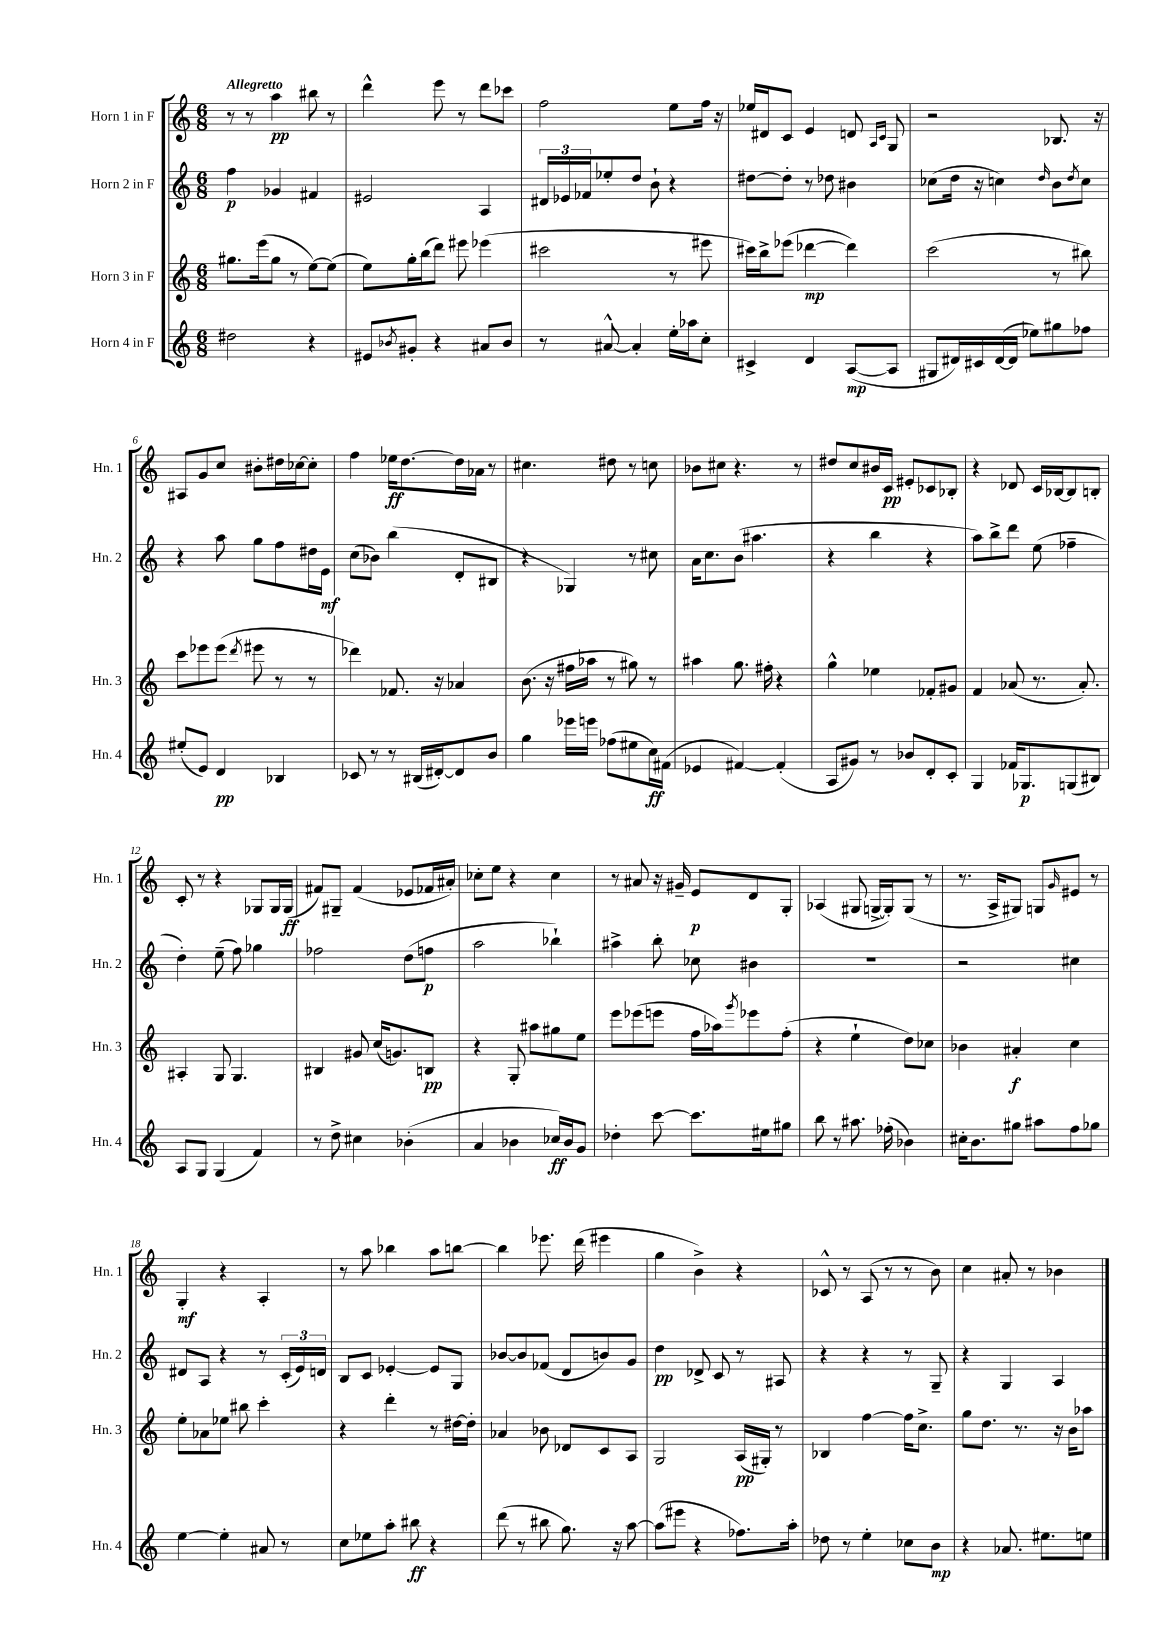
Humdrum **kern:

**kern	**kern	**kern	**kern
*staff4	*staff3	*staff2	*staff1
*clefG2	*clefG2	*clefG2	*clefG2
*k[]	*k[]	*k[]	*k[]
*M6/8	*M6/8	*M6/8	*M6/8
2dd#	8.gg#	4ff	8r
.	.	.	8r
.	(16eee	.	.
.	8gg#	4g-	4aa
.	8r	.	.
4r	[8ee)	4f#	8bb#
.	(8ee]	.	8r
=	=	=	=
8e#	8ee)	2e#	4ddd^^
8qb-	.	.	.
8g#'	16gg'	.	.
.	(16bb	.	.
4r	8ddd)	.	8eee
.	8eee#	.	8r
8a#	(4eee-	4A	8ddd
8b-	.	.	8ccc-
=	=	=	=
8r	2ccc#	24d#	2ff
.	.	24e-	.
.	.	24f-	.
[8a#^^	.	8ee-'	.
4a#']	.	8dd	.
.	.	8b`	.
16ee'	8r	4r	8ee
16aa-	.	.	.
8cc'	8eee#	.	16ff
.	.	.	16r
=	=	=	=
4c#^	16ccc#)	[8dd#	16ee-
.	16bb^	.	16d#
.	(8eee-	8dd#']	8c
4d	[4ddd-	8r	4e
.	.	8dd-	.
([8A	4ddd-])	4b#	8d
.	.	.	16qqA
.	.	.	16qqc
8A]	.	.	8G
=	=	=	=
8G#	(2ccc	(8cc-	2r
16d#)	.	16dd	.
16c#	.	16r	.
([16d#	.	4cc)	.
16d#]	.	.	.
8ee-)	.	.	.
.	.	16qqdd	.
8gg#	8r	8b	8.B-
.	.	8qdd	.
8ff-	8bb#)	8cc	.
.	.	.	16r
=	=	=	=
(8ee#'	8ccc	4r	8A#
8e)	8eee-	.	8g
4d	(8eee-	8aa	8cc
.	8qddd	.	.
.	8eee#	8gg	8b#'
4B-	8r	8ff	16dd#
.	.	.	[16cc-
.	8r	16dd#	8cc-']
.	.	16e	.
=	=	=	=
8c-	4ddd-)	(8cc	4ff
8r	.	8b-)	.
8r	8.f-	(4bb	16ee-
.	.	.	[8.dd
(16B#	.	.	.
[16d#')	16r	.	.
8d#]	4a-	8d'	16dd]
.	.	.	16a-
8b	.	8B#	8r
=	=	=	=
4gg	(8.b	4r	4.cc#
.	16r	.	.
16eee-	16ff#	4G-)	.
16eee	16aa-	.	.
(8ff-	8r	.	8dd#
8ee#	8gg#)	8r	8r
16cc)	8r	8cc#	8cc
(16f#	.	.	.
=	=	=	=
4e-	4aa#	16a	8b-
.	.	8.cc	.
.	.	.	8cc#
[4f#)	8.gg	(8b	4.r
.	.	4.aa#	.
.	16ff#'	.	.
(4f#']	4r	.	.
.	.	.	8r
=	=	=	=
8A	4gg^^	4r	8dd#
8g#)	.	.	8cc
8r	4ee-	4bb	16b#
.	.	.	16c
8b-	.	.	8e#'
8d'	8f-'	4r	8c-
8c'	8g#	.	8B-'
=	=	=	=
4G	4f	8aa)	4r
.	.	8bb^	.
16f-	(8a-	8ddd	8d-
8.G-	.	.	.
.	8.r	(8ee	16c
.	.	.	[16B-
(8G	.	4ff-~	8B-]
.	8.a-')	.	.
8B#)	.	.	8B'
=	=	=	=
8A	4A#'	4dd')	8c'
8G	.	.	8r
(4G	8G	(8ee~	4r
.	4.G	8ff)	.
4f)	.	4gg-	8G-
.	.	.	16G-
.	.	.	(16G-
=	=	=	=
8r	4B#	2ff-	8f#)
8dd^	.	.	8G#~
4cc#	8g#	.	(4f#
.	(16cc	.	.
.	8.g)	.	.
(4b-'	.	(8dd	8e-
.	8B	8ff	16f-
.	.	.	16a#')
=	=	=	=
4a	4r	2aa	8cc-'
.	.	.	8ee
4b-	8G'	.	4r
.	8aa#	.	.
16cc-)	8gg#	4bb-`)	4cc-
16b-	.	.	.
8g	8ee	.	.
=	=	=	=
4dd-'	8eee	4aa#^	8r
.	(8eee-	.	8a#
[8ccc	8eee	8bb'	16r
.	.	.	16g#~
8.ccc]	16ff	8cc-	8e
.	16aa-)	.	.
.	8qggg	.	.
.	8eee-	4b#	8d
16ee#	.	.	.
8gg#	(8ff'	.	8G'
=	=	=	=
8bb	4r	2.r	(4A-
8r	.	.	.
8.aa#	4ee`	.	8G#
.	.	.	[16G^
(16ff-'	.	.	16G'])
4b-)	8dd)	.	(8G
.	8cc-	.	8r
=	=	=	=
16cc#'	4b-	2r	8.r
8.b	.	.	.
.	.	.	16A^
8gg#	4a#'	.	8G#)
8aa#	.	.	8G
.	.	.	16qqg
8ff	4cc	4cc#	8e#
8gg-	.	.	8r
=	=	=	=
[4ee	8ee'	8d#	4G'
.	8a-	8A	.
4ee']	8ee-	4r	4r
.	8bb#	.	.
8a#	4ccc'	8r	4A'
8r	.	(24c'	.
.	.	24e)	.
.	.	24d	.
=	=	=	=
8cc	4r	8B	8r
8ee-	.	8c	8aa
8aa'	4ddd'	[4e-'	4bb-
8bb#	.	.	.
4r	8r	8e-]	8aa
.	[16dd#	8G	[8bb
.	16dd#']	.	.
=	=	=	=
(8ddd	4a-	[8b-	4bb]
8r	.	8b-]	.
8bb#	8b-	(8f-	8.eee-
8.gg)	8d-	8d	.
.	.	.	(16ddd
.	8c	8b)	4eee#
16r	.	.	.
[8aa	8A	8g	.
=	=	=	=
(8aa]	2G	4dd	4gg
8eee#	.	.	.
4r	.	8d-^	4b^)
.	.	8c	.
8.ff-)	(16A	8r	4r
.	16G#')	.	.
.	8r	8A#	.
16aa'	.	.	.
=	=	=	=
8dd-	4B-	4r	8c-^^
8r	.	.	8r
4ee'	[4ff	4r	(8A
.	.	.	8r
8cc-	16ff]	8r	8r
.	8.cc^	.	.
8b	.	8G~	8b)
=	=	=	=
4r	8gg	4r	4cc
.	8.dd	.	.
8.a-	.	4G	8a#'
.	8.r	.	.
.	.	.	8r
8.ee#	.	.	.
.	16r	4A	4b-
.	16b	.	.
8ee	8aa-	.	.
==	==	==	==
*-	*-	*-	*-
